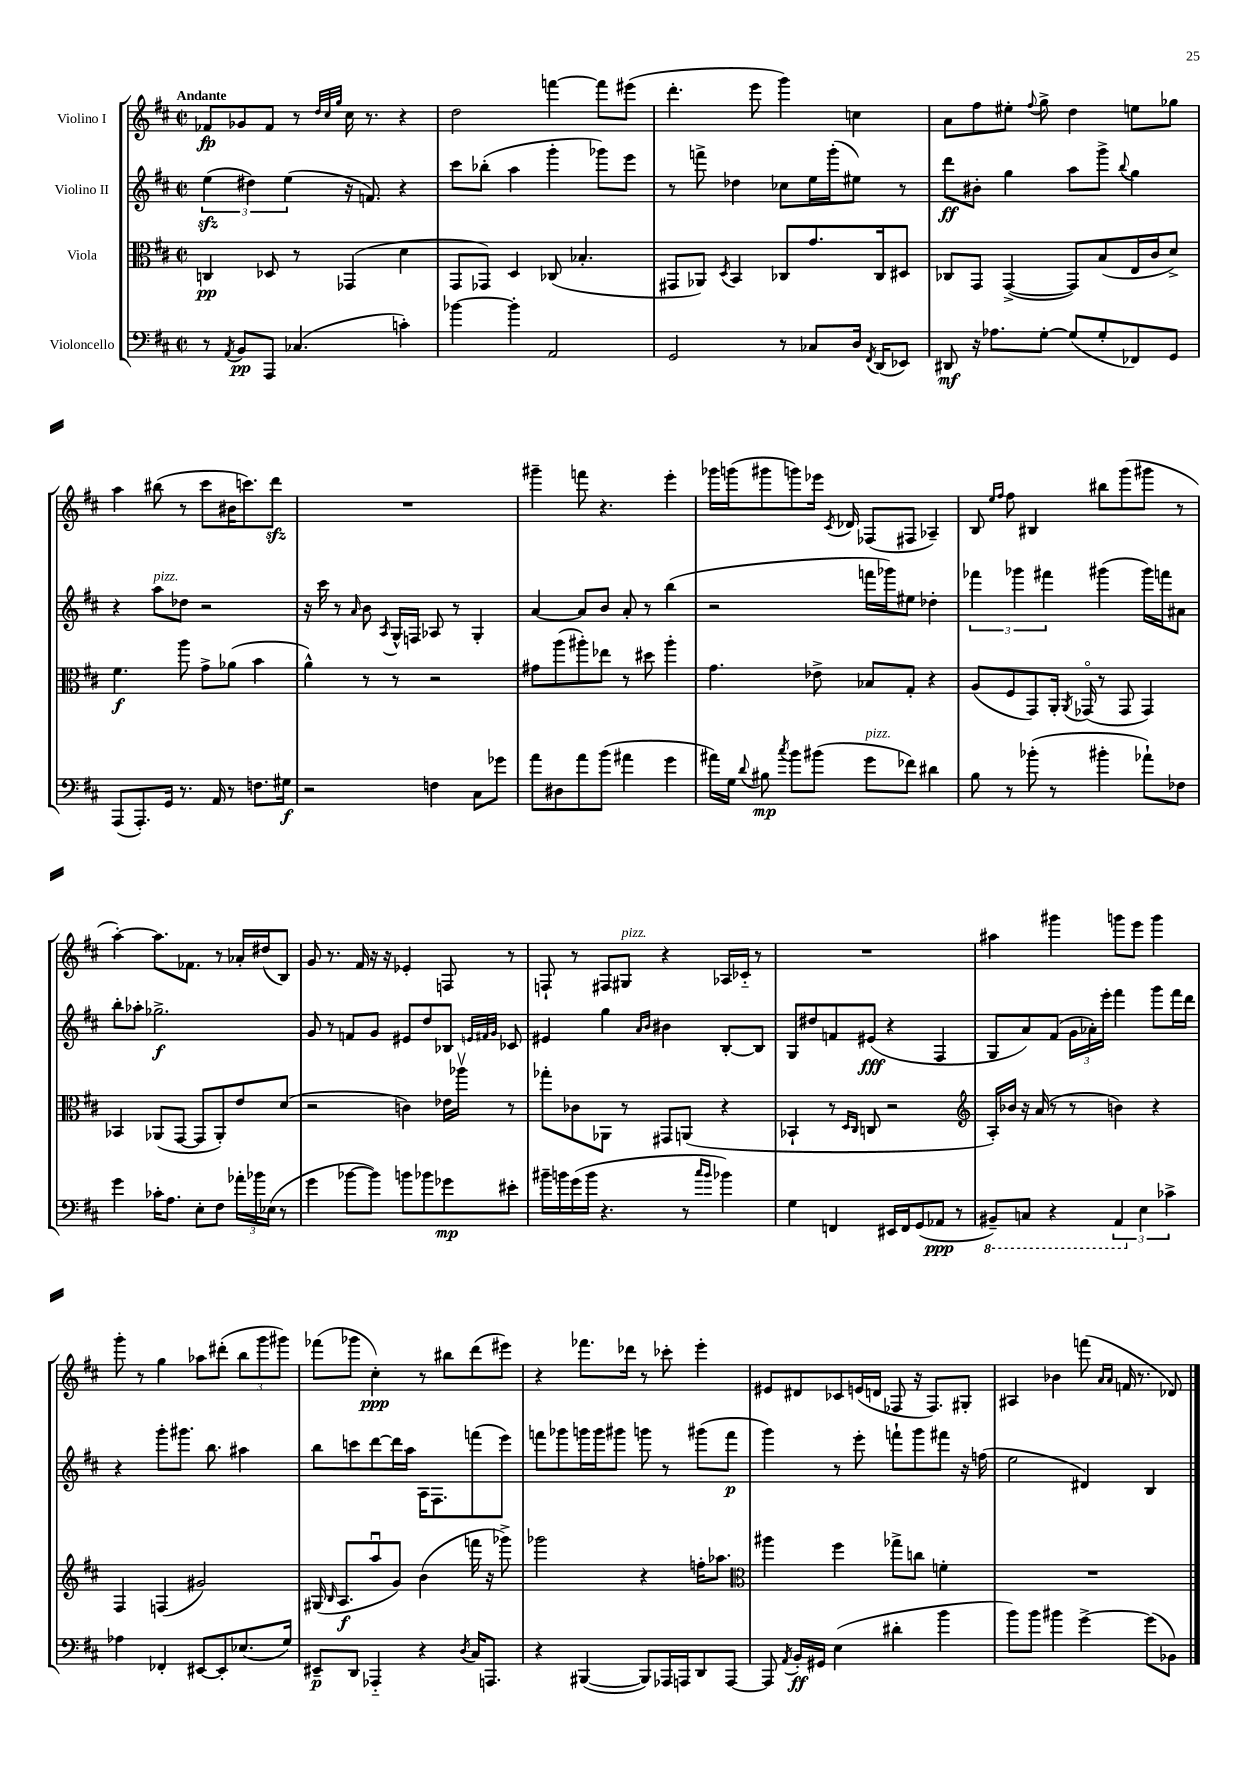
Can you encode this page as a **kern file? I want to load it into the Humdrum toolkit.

**kern	**kern	**kern	**kern
*staff4	*staff3	*staff2	*staff1
*clefF4	*clefC3	*clefG2	*clefG2
*k[f#c#]	*k[f#c#]	*k[f#c#]	*k[f#c#]
*M2/2	*M2/2	*M2/2	*M2/2
*met(c|)	*met(c|)	*met(c|)	*met(c|)
8r	4C	(6ee	8f-
8qAA	.	.	.
8BB	.	.	8g-
.	.	6dd#)	.
8AAA	8D-	.	8f-
.	.	(6ee	.
(4.C-	8r	.	8r
.	.	.	32qqdd
.	.	.	32qqcc#
.	.	.	32qqgg
.	(4GG-	16r	16cc#
.	.	8.f)	8.r
4c')	4d	4r	4r
=	=	=	=
[4b-	8GG	8ccc#	2dd
.	8GG-)	(8bb-'	.
4b-']	4D	4aa	.
2AA	(8C-	4ggg'	[4fff
.	4.B-'	.	.
.	.	8ggg-)	8fff]
.	.	8eee	(8eee#
=	=	=	=
2GG	8GG#	8r	4.ddd'
.	8AA-)	8fff^	.
.	8qD	.	.
.	4BB	4dd-	.
.	.	.	8eee
8r	8C-	8cc-	4ggg)
8C-	8.g	16ee	.
.	.	(16ggg'	.
16D	.	8ee#)	4cc
8qFF#	.	.	.
(16DD	16C-	.	.
8EE-)	8D#	8r	.
=	=	=	=
8DD#	8C-	8ddd	8a
16r	8GG	8b#'	8ff#
8.A-	.	.	.
.	([4GG^	4gg	8ee#'
.	.	.	8qqff#
[8G'	.	.	8gg^
(8G]	8GG])	8aa	4dd
8G'	(8B	8ggg^	.
.	.	8qqbb	.
8FF-)	16E	4gg	8ee
.	16c#	.	.
8GG	8d^)	.	8gg-
=	=	=	=
(8AAA	4.f#	4r	4aa
8.AAA')	.	.	.
.	.	8aa	(8bb#
16GG	.	.	.
8.r	8aa	8dd-	8r
.	8g^	2r	8ccc#
16AA	.	.	.
8r	(8a-	.	16b#
.	.	.	8.ccc)
8.F	4b	.	.
.	.	.	8ddd
16G#	.	.	.
=	=	=	=
2r	4a^^)	16r	1r
.	.	16ccc#	.
.	.	8r	.
.	.	16qqa	.
.	8r	8b	.
.	.	8qA	.
.	8r	16G^^	.
.	.	16F	.
4F	2r	8A-	.
.	.	8r	.
8C#	.	4G'	.
8g-	.	.	.
=	=	=	=
8a	8g#	[4a	4ggg#~
8D#	(8aa	.	.
8a	8aa#')	8a]	8fff
(8b	8ee-	8b	4.r
4a#	8r	8a'	.
.	8dd#	8r	.
4g	4aa#'	(4bb	4eee'
=	=	=	=
16a#)	4.g	2r	16ggg-
16G	.	.	(16ggg
8qqd	.	.	.
8B#	.	.	8ggg#
8qcc#	.	.	.
8b	.	.	8ggg)
(8b#	8e-^	.	16eee-
.	.	.	8qc#
.	.	.	16d-
8g	8B-	16fff	(8F-
.	.	16ggg-)	.
8f-)	8G'	8ee#	8F#
4d#	4r	4dd-'	4A-~)
=	=	=	=
8B	(8A	6fff-	8B
.	.	.	16qqee
.	.	.	16qqff#
8r	8F#	.	8ff#
.	.	6ggg-	.
(8b-'	8GG)	.	4B#
.	.	6fff#	.
8r	16AA'	.	.
.	8qAA	.	.
.	(16GG-o	.	.
4b#'	8r	(4ggg#	8bb#
.	8GG-	.	(8ggg
8a-`)	4GG-)	16ggg#)	8ggg#
.	.	16fff	.
8F-	.	8a#	8r
=	=	=	=
4g	4BB-	8bb'	[4aa')
.	.	8aa-'	.
16c-'	(8AA-	2.gg-^	8.aa]
8.A	.	.	.
.	[8GG	.	.
.	.	.	8.f-
8E'	8GG]	.	.
8F#	8AA-')	.	8r
24a-'	8e	.	16a-'
24b-	.	.	.
.	.	.	(16dd#
(24E-	.	.	.
8r	(8d	.	8B)
=	=	=	=
4g	2r	8g	8g
.	.	8r	8.r
[8b-	.	8f	.
.	.	.	16f#
8b-])	.	8g	16r
.	.	.	16r
8b	4c)	8e#	4e-'
8b-	.	8dd	.
8g-	16e-	8B-	8F
.	16aa-v	.	.
.	.	32qqe	.
.	.	32qqf#	.
.	.	32qqg	.
8e#'	8r	8c-	8r
=	=	=	=
16b#~	8gg-'	4e#	8F`
16b	.	.	.
(16g	8c-	.	8r
16b	.	.	.
4.r	8AA-	4gg	8F#
.	8r	.	8G#
.	.	16qqa	.
.	.	16qqb	.
.	8GG#	4b#	4r
8r	(8AA	.	.
16qqcc#	.	.	.
16qqb	.	.	.
4b-)	4r	[8B'	16A-
.	.	.	16c-'~
.	.	8B]	8r
=	=	=	=
4G	4BB-`	8G	1r
.	.	8dd#	.
4FF	8r	8f	.
.	16qqD	.	.
.	16qqC#	.	.
.	8C	(8e#	.
16EE#	2r	4r	.
16FF	.	.	.
(8GG	.	.	.
8AA-	.	4F#	.
8r	.	.	.
=	=	=	=
*	*clefG2	*	*
8BBB#~)	16A')	8G	4aa#
.	16b-	.	.
8CC	16r	8a)	.
.	(16a	.	.
4r	8r	(8f#	4ggg#
.	8r	24g	.
.	.	24a-')	.
.	.	24eee'	.
6AAA	4b)	4fff#	8ggg
.	.	.	8eee
6E	.	.	.
.	4r	8ggg	4ggg
6c-^	.	.	.
.	.	16fff#	.
.	.	16ddd	.
=	=	=	=
4A-	4F#	4r	8ggg'
.	.	.	8r
4FF-'	(4F	8ggg'	4gg
.	.	8.ggg#	.
[8EE#	2g#)	.	8aa-
.	.	8.bb	.
8EE#']	.	.	(8ddd#'
(8.E-	.	4aa#	12bb
.	.	.	12ggg
.	.	.	12ggg#)
16G)	.	.	.
=	=	=	=
8EE#~	(16G#	8bb	(8fff-
.	16qqB	.	.
.	8.A	.	.
8DD	.	8ccc	8ggg-
4AAA-'~	8aau	[8ddd	4cc#')
.	8g)	16ddd]	.
.	.	16aa	.
4r	(4b	16A	8r
.	.	8.F#	.
.	.	.	8bb#
8qD	.	.	.
16C#	16fff	(8fff	(8ddd
8.AAA	16r	.	.
.	8ggg-^)	8eee)	8eee#)
=	=	=	=
4r	2ggg-	8fff	4r
.	.	8ggg-	.
([4BBB#	.	16ggg	8.fff-
.	.	16ggg	.
.	.	8ggg#	.
.	.	.	16ddd-
8BBB#])	4r	8ggg	8r
16AAA-	.	8r	8ccc-'
16AAA	.	.	.
8DD	16ff'	(8ggg#	4eee'
.	8.aa-	.	.
[8AAA	.	8fff	.
=	=	=	=
*	*clefC3	*	*
8AAA]	4aa#	4ggg)	8e#
8qAA	.	.	.
16BB'	.	.	8d#
16GG#	.	.	.
(4E	4ff#	8r	8c-
.	.	8eee'	(16e
.	.	.	16d
4d#'	8gg-^	8fff`	8F-
.	8cc	8ggg	16r
.	.	.	8.F-)
4b	4f'	8fff#	.
.	.	16r	8G#'
.	.	(16ff	.
=	=	=	=
8b)	1r	2ee	4A#
8b	.	.	.
4b#	.	.	4b-
[4g^	.	4d#)	(8fff
.	.	.	16qqa
.	.	.	16qqa
.	.	.	16f
.	.	.	8.r
(8g]	.	4B	.
8BB-)	.	.	8d-)
==	==	==	==
*-	*-	*-	*-
